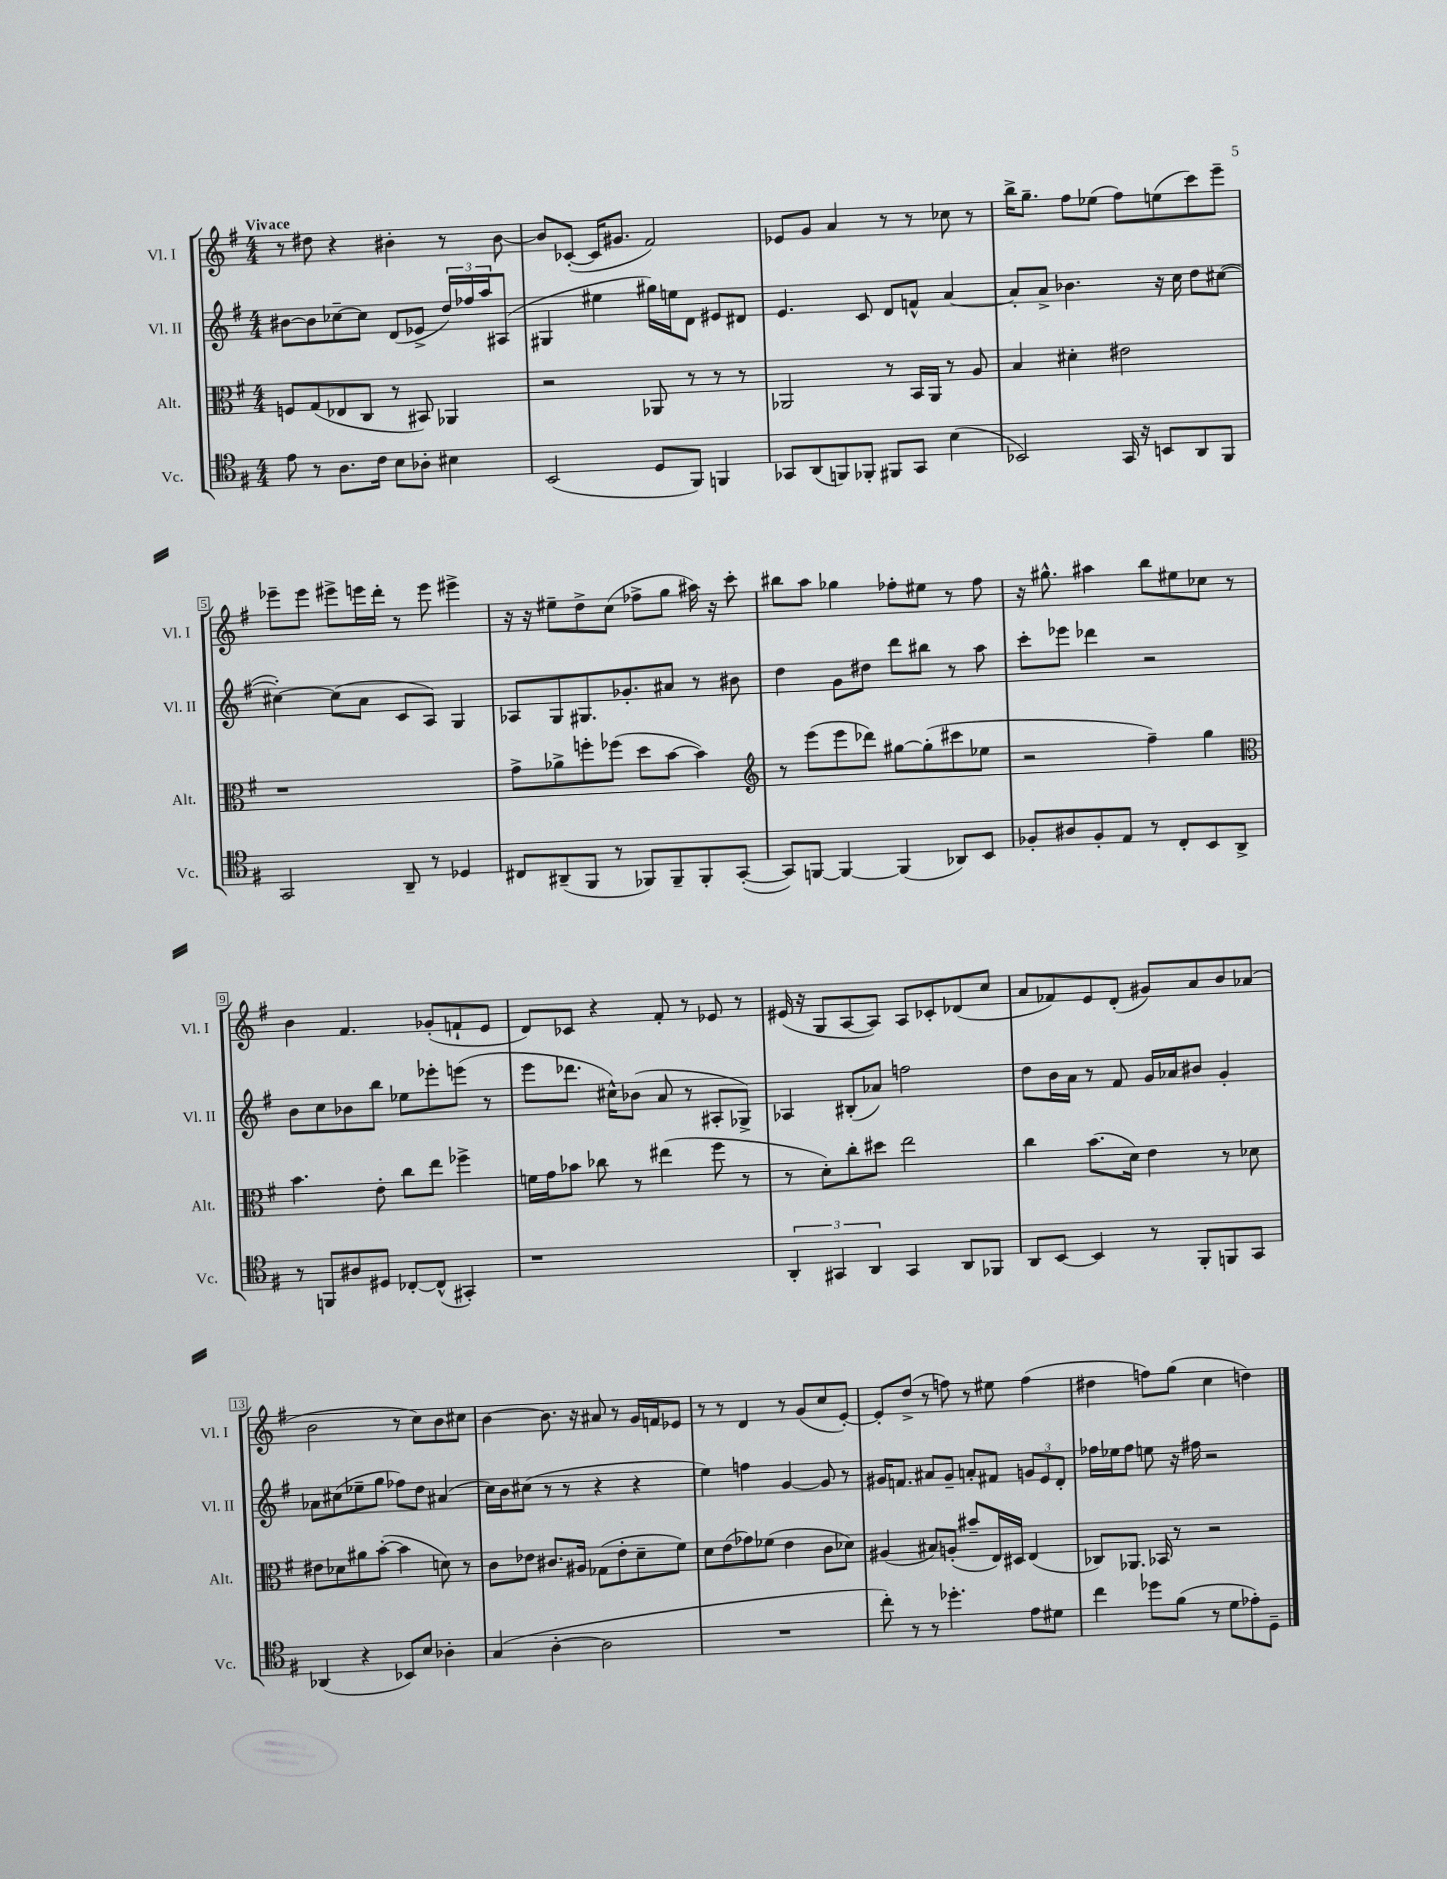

**kern	**kern	**kern	**kern
*staff4	*staff3	*staff2	*staff1
*clefC4	*clefC3	*clefG2	*clefG2
*k[f#]	*k[f#]	*k[f#]	*k[f#]
*M4/4	*M4/4	*M4/4	*M4/4
8e	8F	[8b#	8r
8r	(8G	8b#]	8dd#
8.A	8E-	[8cc-~	4r
.	8C	8cc-]	.
16c	.	.	.
8B	8r	(8d	4b#'
8A-'	8BB#)	8e-^	.
4B#	4AA-	24dd)	8r
.	.	24ff-	.
.	.	24aa	.
.	.	(8A#	[8b#
=	=	=	=
(2BB	2r	4G#	8b#]
.	.	.	([8c-'
.	.	4ee#	16c-]
.	.	.	8.g#
8D	8AA-	16gg#)	2f#)
.	.	16ee	.
8FF#)	8r	8d	.
4FF	8r	8e#	.
.	8r	8d#	.
=	=	=	=
8GG-	2AA-	4.e	8e-
(8AA	.	.	8g
8FF)	.	.	4a
8FF-'	.	8c	.
8FF#	8r	8d	8r
8GG-	16BB	8f^^	8r
.	16AA-	.	.
(4B	8r	[4a	8cc-
.	8A	.	8r
=	=	=	=
2BB-)	4B	8a']	16bb^
.	.	.	8.gg~
.	.	8a^	.
.	4d#'	4.b-	8ff#
.	.	.	(8ee-
16GG	2e#	.	8ff#)
16r	.	.	.
8BB	.	16r	(8ee
.	.	16cc	.
8AA	.	8dd	8ccc)
8FF#	.	([8cc#	8eee~
=	=	=	=
2GG	1r	4cc#'_)	8eee-~
.	.	.	8eee-
.	.	(8cc#]	8eee#^
.	.	8a	16eee
.	.	.	16ddd'
8AA~	.	8c	8r
8r	.	8A)	8eee
4D-	.	4G	4eee#^
=	=	=	=
8C#	8g^	8A-	16r
.	.	.	16r
(8AA#~	8a-^	8G	8ee#~
8FF#	8ff'	8.G#	8dd^
8r	(8ff-	.	(8cc
.	.	8.g-'	.
8FF-)	8dd	.	8ff-^
8FF-~	[8b	8a#	8gg
8FF-'	4b])	8r	16aa#)
.	.	.	16r
([8GG'	.	8b#	8ccc'
=	=	=	=
*	*clefG2	*	*
8GG])	8r	4dd	8bb#
[8FF	(8eee	.	8aa
4FF_	8eee	8g	4gg-
.	8ddd-)	8dd#	.
(4FF]	[8gg#	8ddd	8ff-'
.	(8gg#']	8bb#	8ee#
8AA-)	8ccc#	8r	8r
8BB	8ee-	8aa	8ff-
=	=	=	=
8F-'	2r	8ccc'	16r
.	.	.	8.gg#^^
8A#	.	8eee-	.
8F-'	.	4ddd-	4aa#
8E	.	.	.
8r	4ff#~)	2r	8bb
8C'	.	.	8ee#
8BB	4gg	.	8cc-
8AA^	.	.	8r
=	=	=	=
*	*clefC3	*	*
8r	4.b	8b	4b
8FF	.	8cc	.
8A#	.	8b-	4.f#
8D#	8e'	8bb	.
[8C-'	8cc	8ee-	.
(8C-^^]	8ee	8eee-'	(8g-'
4GG#')	4ff-^	(8eee	8f`
.	.	8r	8e
=	=	=	=
1r	16f	8eee	8d)
.	16g	.	.
.	8b-	8.ddd-	8c-
.	8cc-	.	4r
.	.	16cc#^^)	.
.	8r	(8b-	.
.	(4ee#	8a	8f#'
.	.	8r	8r
.	8ff#	8A#'	8e-
.	8r	8G-^)	8r
=	=	=	=
6AA'	8r	4A-	(16e#
.	.	.	16r
.	8d')	.	8G
6GG#	.	.	.
.	8cc'	(8B#'	[8A
6AA	.	.	.
.	8dd#	8a-)	8A])
4GG#	2ee	2ff	8A
.	.	.	8c-'
8AA	.	.	(8d-
8FF-	.	.	8cc
=	=	=	=
8AA	4cc	8dd	8a
[8BB	.	16b	8f-)
.	.	16a	.
4BB]	(8.b	8r	8e
.	.	8f#	(8d'
.	16d)	.	.
8r	4e	16g	8g#)
.	.	16a-	.
8FF#'	.	8b#	8a
8FF	8r	4g'	8b
8GG	8d-	.	(8a-
=	=	=	=
(4AA-	8e#	8a-	2b
.	8d-	(8cc#	.
4r	8a#	8ee-~	.
.	([8b'	8gg	.
8BB-)	4b]	8ff-)	8r
8B	.	8dd	8cc)
4A-'	8d)	(4a#	8b
.	8r	.	8cc#
=	=	=	=
(4G	8c	16cc)	[4b
.	.	16b	.
.	8e-	(8cc#	.
[4A'	8.c#	8r	8.b]
.	.	8r	.
.	16A#	.	16r
2A]	(8G-	4r	8a#
.	8e-'	.	8r
.	8d~	4r	16g
.	.	.	16f
.	8f#)	.	8e-
=	=	=	=
1r	8d	4ee)	8r
.	(8e	.	8r
.	8g-)	4ff	4d
.	(8f-	.	.
.	4e	[4g	8r
.	.	.	(8g
.	8c	8g]	8cc
.	8d-)	8r	[8e')
=	=	=	=
8cc')	(4A#	16g#	8e']
.	.	8.f	.
8r	.	.	(8dd^
8r	8B#)	8a#	8r
4.dd-'	(8A'	8g#~	8ff)
.	8b#~	8a'	8r
.	16E)	8f#	8ee#
.	16D#	.	.
8e	(4E	12g	(4ff
.	.	12e	.
8d#	.	.	.
.	.	12d'	.
=	=	=	=
4cc	8C-)	16ff-	4dd#
.	.	16ee-	.
.	8.AA-	8ff-	.
8dd-	.	8ee	8ff)
.	16BB-	.	.
(8f#	8r	16r	(8gg
.	.	16ff#	.
8r	2r	2r	4cc
8d	.	.	.
8e-')	.	.	4dd)
8D~	.	.	.
==	==	==	==
*-	*-	*-	*-
